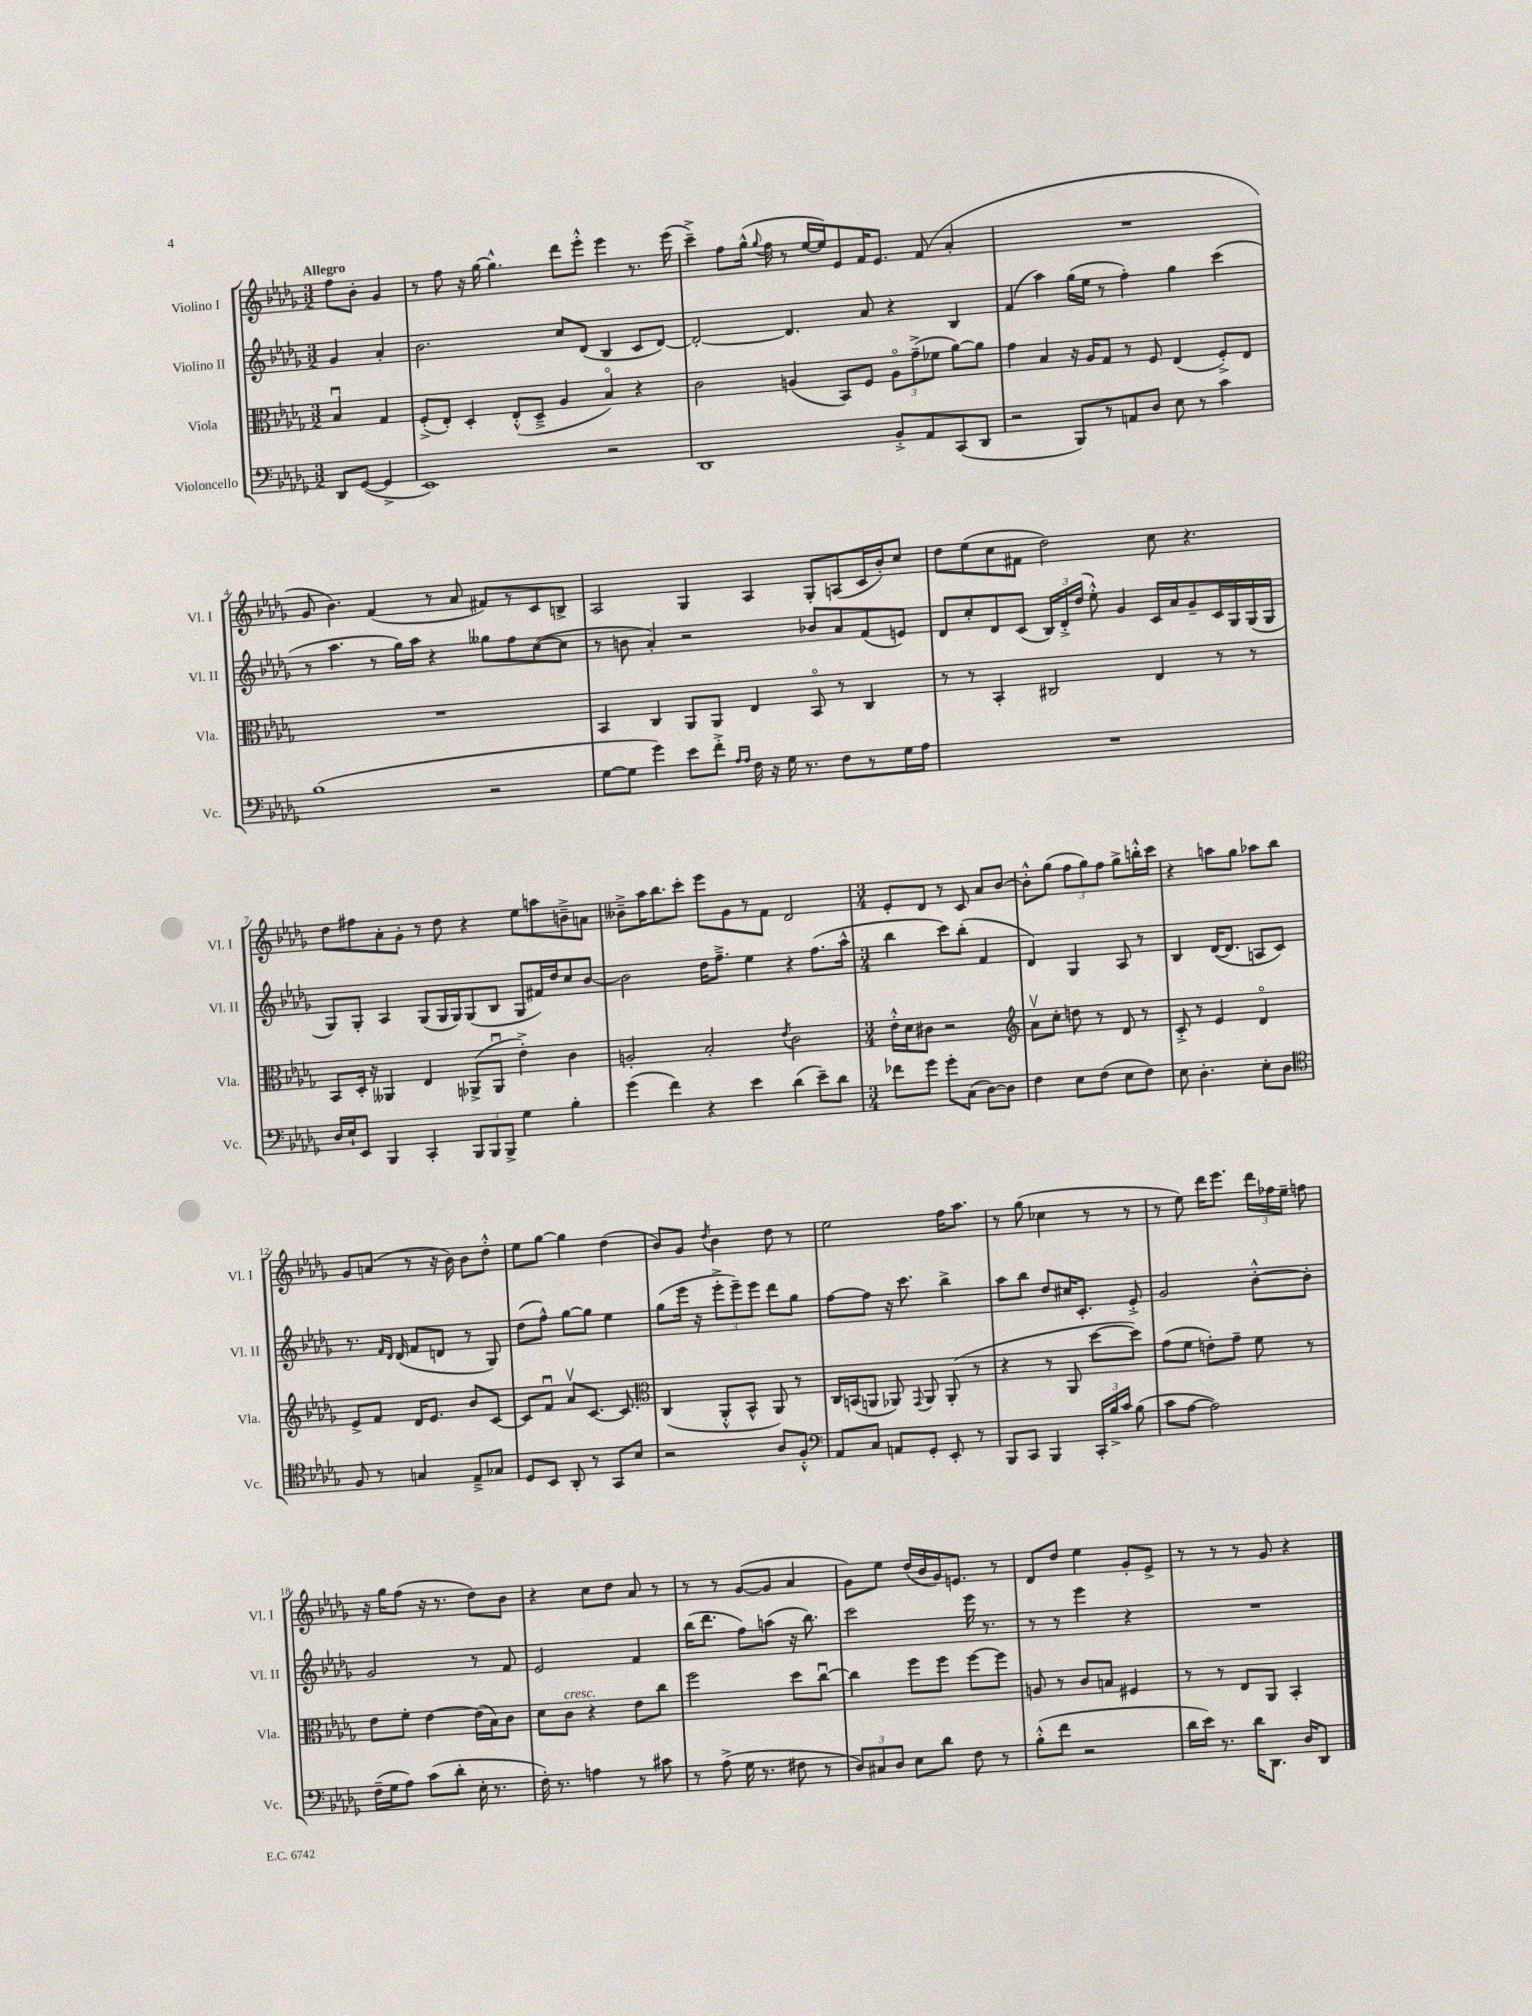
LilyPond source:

<<
\new StaffGroup <<
\new Staff = "s0" \with { instrumentName = "Violino I" shortInstrumentName = "Vl. I" } {
    \clef treble \key des \major \numericTimeSignature \time 3/2 \partial 2 \tempo "Allegro"
    \autoBeamOff f''8[ bes'8]-. ges'4 |
    r8 f''8 r16 ges''16~ ges''4.-^ des'''8[ ees'''8]-.-^ ees'''4 r8. ees'''16( |
    c'''4--->) f''8[ ges''16]-^( \appoggiatura { ges''8 } f''16 r8 ees''16[~ ees''16) ees'8 f'16 ees'8.] f'8( aes'4-. |
    R1. |
    ges'8 bes'4.) f'4( r8 aes'8 fis'8[) r8 c'8 b8]-> |
    aes2 ges4 aes4 ges8[-. a8( c'16 bes'16-.) c''8] |
    des''8[ ees''8( c''8 fis'8] des''2) c''8 r4. |
    des''8[ fis''8 aes'8-. ges'8]-. r8 des''8 r4 ees''8[ a''8 b'8---> a'8] |
    beses'8[---> aes''16 bes''8. c'''8]-. ees'''8[ ges'8 r8 f'8] des'2 |
    \numericTimeSignature \time 3/4 ees'8[-. des'8] r8 c'8 aes'8[ bes'8]~ |
    bes'8[-.-^ ges''8]( \tuplet 3/2 { f''8[ ges''8) f''8] } ges''8[-> b''16-.-^ c'''16] |
    r4 a''8[ ges''8] aes''8[ bes''8] |
    ges'8[ a'8]( r8 r16 bes'16) bes'8[ des''8]-.-^ |
    ees''8[ ges''8]~ ges''4 des''4( |
    bes'8[) ges'8] \acciaccatura { des''8 } bes'4 des''8 r8 |
    ees''2 f''16[ aes''8.] |
    r8 ges''8( ces''4 r8 r8 |
    r8 ees''8) des'''16[ ees'''8.] \tuplet 3/2 { des'''16[ fes''16 ees''16]-- } f''8 |
    r16 ges''16[ f''8]( r16 r8. des''8[) bes'8] |
    r4 c''8[ des''8] aes'8 r8 |
    r8 r8 ges'8[~( ges'8] aes'4 |
    ges'8[) ees''8] des''16[( bes'16 ges'16) e'8.] r8 |
    des'8[ des''8] ees''4 ges'8[-. ees'8]-> |
    r8 r8 r8 ges'8 r4 \bar "|." |
}
\new Staff = "s1" \with { instrumentName = "Violino II" shortInstrumentName = "Vl. II" } {
    \clef treble \key des \major \numericTimeSignature \time 3/2 \partial 2
    \autoBeamOff ges'4 aes'4-. |
    bes'2. c''8[ des'8]( bes4 c'8[ des'8]~) |
    des'2~-. des'4. aes'8 r4 bes4 |
    f'4( aes''4) ges''16[( ees''16] r8 f''4-.) ges''4 c'''4( |
    r8 aes''4. r8 ges''16[) aes''16] r4 geses''8[ f''8 c''8~( c''8] |
    r8 b'8 aes'4-.) r2 bes'8[ aes'8 f'8( e'8]) |
    des'8[ c''8-. des'8 c'8]( \tuplet 3/2 { bes16[) des'16-.-> des''16]( } ees''8-.-^) ges'4 c'16[ aes'16 ges'8-- c'16 ges16 ges16( ges16] |
    ges8[) ges8]-. aes4 ges8[( ges16 ges16) ges8( bes8] ges8[ fis'16) des''16 c''8 bes'8]~ |
    bes'2 des''16[ f''8.]---> ees''4 r4 f''8.[( aes''16]-^ |
    \numericTimeSignature \time 3/4 bes''4 c'''8[) bes''8]-.( f'4 |
    des'4) ges4 aes8 r8 |
    bes4 des'16[~( des'8.] a8[ c'8]) |
    r8. \grace { f'16[ des'16] } des'16( f'8[ d'8] r8 ges8) |
    des''8[( f''8]-^) ges''8[~ ges''8] ees''4 |
    ges''8[( ees'''16] r16 \tuplet 3/2 { ees'''8[-.-> ees'''8--) ees'''8] } des'''8[ ges''8] |
    f''8[~ f''8] r16 c'''8. bes''4-> |
    aes''8[ bes''8] des''8[ cis''16 c'8.]-. ees'8-.-> |
    ges'2 bes'8[~-.-^ bes'8]-. |
    ges'2 r8 f'8 |
    ees'2 f'4 |
    bes''16[( des'''8.] f''8[) a''8]( r16 bes''8.) |
    c'''2 ees'''16 r8. |
    r8 r8 ees'''4 r4 |
    R2. \bar "|." |
}
\new Staff = "s2" \with { instrumentName = "Viola" shortInstrumentName = "Vla." } {
    \clef alto \key des \major \numericTimeSignature \time 3/2 \partial 2
    \autoBeamOff bes4\downbow ges4 |
    f8[-.->( ees8]-.) des4-. ees8[-.-^( des8]---> aes4 bes4\flageolet) r4 |
    c'2 a4( bes,8[) f8] \tuplet 3/2 { a8[\flageolet ges'8--->( fes'8] } aes'8[~) aes'8] |
    ges'4 bes4 r16 aes16[ ges8] r8 f8 ees4( f8[-.->) ees8] |
    R1. |
    bes,4 c4 aes,8[ aes,8] ees4 bes,8\flageolet r8 c4 |
    r8 r8 bes,4-. cis2 ees4 r8 r8 |
    bes,8[ des16]-. r16 aeses,4 ees4 aes,8[->( aes,8]\downbow ees'4-.->) c'4 |
    a2-. bes2-. \acciaccatura { ees'8 } c'2 |
    \numericTimeSignature \time 3/4 ees'16[-.-^ des'16 cis'8] r2 |
    \clef treble aes'8[\upbow c''8]-. d''8 r8 des'8 r8 |
    c'8-.-> r8 ees'4 des'4\flageolet |
    ees'8[-> f'8] des'16[ ees'8.] bes'8[ c'8]~ |
    c'8[ f'8]\downbow aes'8[\upbow c'8.]~ c'8. |
    \clef alto c4( aes,8[-.-^ bes,8]-^ aes,8) r8 |
    c16[ b,16( a,8] aes,8) \appoggiatura { ges,8 } aes,8 aes,8-.( r8 |
    r4 r8 aes,8 des''8[~ des''8]) |
    ges'8[( f'8] e'8[-.) ges'8]-- f'8 r8 |
    ees'8[ f'8]-. ees'4~ ees'16[( bes16) c'8] |
    des'8[ c'8]^\markup { \italic "cresc." } r4 ees'8[ c''8] |
    f''2 des''8[ c''8]~\downbow |
    c''4 f''8[ f''8] f''8[~ f''8] |
    a8 r8 c'8[ b8] fis4 |
    r8 r8 ees8[ aes,8] bes,4-. \bar "|." |
}
\new Staff = "s3" \with { instrumentName = "Violoncello" shortInstrumentName = "Vc." } {
    \clef bass \key des \major \numericTimeSignature \time 3/2 \partial 2
    \autoBeamOff des,8[ ges,8]~( ges,4-> |
    ees,1) r2 |
    des,1 bes,8[-.-> aes,8 c,8( des,8] |
    r2 bes,,8[) r8 a,8 des8] ees8 r8 c'4 |
    bes1( r2 |
    ges8[~ ges8] ges'4) ees'8[ f'8]-.-> \grace { aes16[ aes16] } f16 r16 ges16 r8. f8[ r8 ges16 aes16] |
    R1. |
    des16[ ees16-! ees,8] bes,,4 c,4-. \tuplet 3/2 { bes,,8[ bes,,8 bes,,8]-> } ges4 bes4-. |
    ges'4( f'4) r4 ees'4 des'4( ees'8[--) des'8] |
    \numericTimeSignature \time 3/4 fes'8[ ges'8] ges'8[-. c8]( des8[~) des8] |
    f4 ees8[ f8]( ees8[ f8]) |
    ees8 des4.-. ees8[-. des8] |
    \clef tenor f8 r8 g4 ees8[---> ges8] |
    des8[ bes,8] aes,8-. r8 ges,8[ bes8] |
    r2 aes8[ f8]-.-^ |
    \clef bass aes,8[ c8] a,8[ ges,8]-. ees,8-. r8 |
    bes,,8[ c,8] bes,,4 \tuplet 3/2 { c,16[-. bes16-> c'16] } bes8( |
    c'8[ aes8]~ aes2) |
    f16[--( ges16 aes8]) c'8[( des'8]-. ees16-. r8. |
    f16-.) r8. a4 r8 cis'8 |
    r8 aes8->( ges16 r8. fis8 r8 |
    \tuplet 3/2 { des8[) cis8 des8] } ees8[ des'8] f8 r8 |
    bes8[-.-^( f'8] r2 |
    des'16[ ees'16]) r8. des'16[ des,8.] des16[ des,8] \bar "|." |
}
>>
>>
